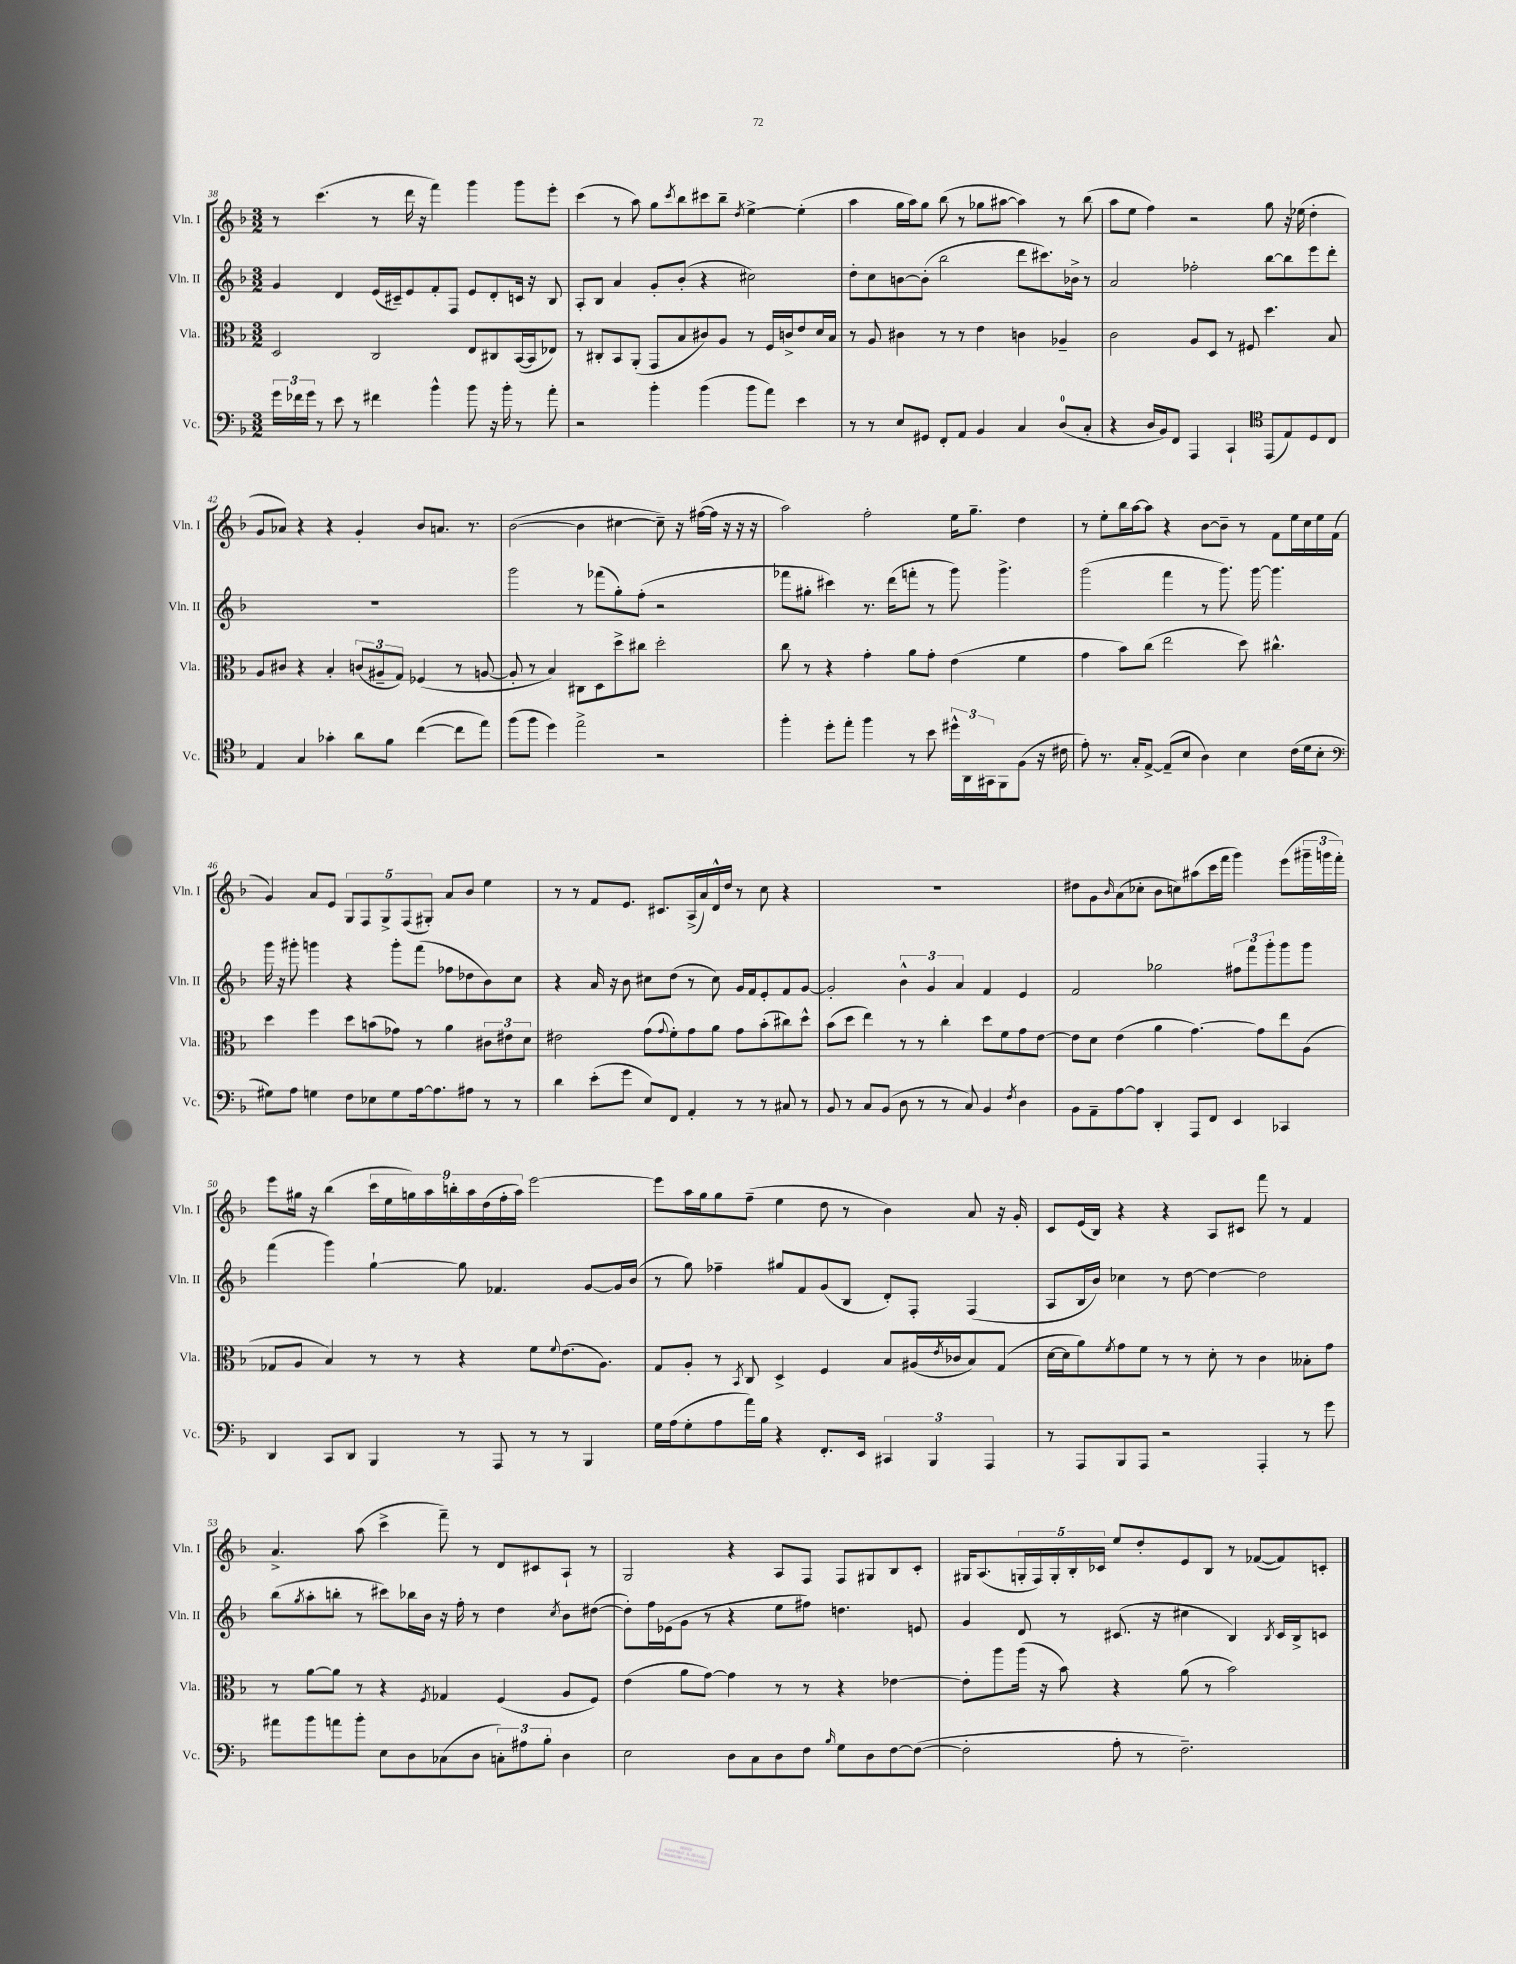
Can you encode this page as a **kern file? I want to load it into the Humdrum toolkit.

**kern	**kern	**kern	**kern
*part4	*part3	*part2	*part1
*staff4	*staff3	*staff2	*staff1
*I"Vc.	*I"Vla.	*I"Vln. II	*I"Vln. I
*I'Vc.	*I'Vla.	*I'Vln. II	*I'Vln. I
*clefF4	*clefC3	*clefG2	*clefG2
*k[b-]	*k[b-]	*k[b-]	*k[b-]
*M3/2	*M3/2	*M3/2	*M3/2
=38	=38	=38	=38
24g\LL	2D/	4g/	8r
24f-X\	.	.	.
24g\JJ	.	.	.
8r	.	.	(4.ccc\
8e\	.	4d/	.
8r	.	.	.
4f#X\	2C/	(16e/LL	8r
.	.	16c#X~/J)	.
.	.	8e/	16ddd\
.	.	.	16r
4b-^^\	.	8f'/	4fff\)
.	.	8F/J	.
8b-\	8E/L	8e/L	4ggg\
16r	8C#X/	8d'/	.
16b-'\	.	.	.
8r	([16BB-/L	16cn/Jk	8ggg\L
.	16BB-/J]	16r	.
8a'\	8E-X/J)	8B-/	8eee'\J
=39	=39	=39	=39
2r	8r	8A'/L	(4ccc\
.	8C#X'/L	8B-/J	.
.	8BB-/	4a/	8r
.	(8AA'/J	.	8aa\)
4b-'\	8GG/L	8g'/L	8gg\L
.	.	.	8qccc/
.	8B-/	(8b-'/J	8bb-\
(4b-\	8c#X/)	4r	8ccc#X\
.	8A/J	.	8bb-~\J
.	.	.	8qdd/
8b-\L	8r	2cc#X\)	[4ee^\
8a\J)	16F/LL	.	.
.	16cn^/J	.	.
4e\	8e/	.	(4ee'\]
.	16d/L	.	.
.	16B-/JJ	.	.
=40	=40	=40	=40
8r	8r	8dd'\L	4aa\
8r	8A/	8cc\	.
8E/L	4c#X\	[8bn\	16gg\LL
.	.	.	16aa\J)
8GG#X/J	.	(8b'\J]	8gg\J
8FF'/L	8r	2bb-\	(8bb-\
8AA/J	8r	.	8r
4BB-/	4e\	.	8gg-X\L
.	.	.	[8aa#X\J
4C/	4cn\	8ddd\L	4aa#\])
.	.	8.ccc#X\)	.
(8D/L	4A-X~/	.	8r
.	.	16b-X^\Jk	.
8C'/J	.	8r	(8bb-\
=41	=41	=41	=41
4r	2c\	2a/	8aa\L
.	.	.	8ee\J
16D/LL	.	.	4ff\)
16BB-/J)	.	.	.
8FF/J	.	.	.
4AAA/	8A/L	2ff-X'\	2r
.	8D/J	.	.
4CC`/	8r	.	.
.	8F#X/	.	.
*clefC4	*	*	*
(8EE/L	4.dd\	[8bb-\L	8gg\
8E/)	.	8bb-\]	16r
.	.	.	(16ee-X\
8D/	.	8eee\	4dd'\
8C/J	8B-/	8ddd'\J	.
!!LO:LB:g=z
=42	=42	=42	=42
4E/	8A/L	1.r	8g/L
.	8c#X/J	.	8a-X/J)
4G/	4r	.	4r
4g-X'\	4B-'/	.	4r
8a\L	(12cn/L	.	4g'/
.	12A#X~/	.	.
8f\J	.	.	.
.	12G/J)	.	.
([4cc\	(4F-X/	.	8b-/L
.	.	.	8.an/J
8cc\L]	8r	.	.
.	.	.	8.r
8ee\J)	[8An/	.	.
=43	=43	=43	=43
(8ff\L	8A'/]	2ggg\	([2b-\
8ff\J	8r	.	.
4dd\)	4B-/)	.	.
2ee^\	8C#X\L	8r	4b-\]
.	8D\	(8fff-X\L	.
.	8dd^\	8gg'\)	[4cc#X\
.	8cc#X\J	(8ff'\J	.
2r	2dd'\	2r	8cc#~\])
.	.	.	16r
.	.	.	([16ff#X\LL
.	.	.	16ff#\JJ]
.	.	.	16r
.	.	.	16r
.	.	.	16r
=44	=44	=44	=44
4ff'\	8cc\	8fff-X\L	2aa\)
.	8r	8gg#X'\J	.
8dd'\L	4r	4ccc#X\)	.
8ee'\J	.	.	.
4ff\	4g'\	8.r	2ff'\
.	.	(16ddd\KL	.
8r	8a\L	8fffn'\J	.
8b-\	8g'\J	8r	.
24dd#X^^\LL	(4e\	8ggg\)	16ee\KL
24AA\	.	.	.
.	.	.	8.gg~\J
24GG#X\J	.	.	.
8FF\	.	4.ggg^\	.
(8F\J	4f\	.	4dd\
16r	.	.	.
16c#X\	.	.	.
=45	=45	=45	=45
8e'\)	4g\	(2ggg\	8r
8.r	.	.	8ee'\L
.	8b-\L)	.	16bb-\L
16G'/KL	.	.	[16aa\J
[8E^/J	(8cc\J	.	8aa\J]
(8E~/L]	2ee\	4fff\	4r
8B-/J	.	.	.
4A\)	.	8r	[8b-\L
.	.	8.ggg\)	8b-~\J]
4B-\	8dd\)	.	8r
.	.	[16ggg\	.
.	4.cc#X^^\	4.ggg\]	8f\L
(16c\LL	.	.	16ee\L
16d\J	.	.	16cc\
8B-'\J	.	.	16ee\
.	.	.	(16f\JJ
!!LO:LB:g=z
=46	=46	=46	=46
*clefF4	*	*	*
8G#X\L)	4dd\	16ggg\	4g/)
.	.	16r	.
8A\J	.	8ggg#X'\	.
4Gn\	4ff\	4gggn\	8a/L
.	.	.	8e/J
8F\L	8dd\L	4r	10G/L
.	.	.	10F/
8E-X\	(8bn\	.	.
.	.	.	10G^/
8G\	8g-X\J)	8ggg'\L	.
.	.	.	(10F/
[16A\k	8r	(8fff\J	.
.	.	.	10G#X'/J)
8.A\]	.	.	.
.	4a\	8ff-X\L	8a/L
8A#X\J	.	8dd-X\	8b-/J
8r	12c#X\L	8b-\)	4ee\
.	12e#X\	.	.
8r	.	8cc\J	.
.	12d\J	.	.
=47	=47	=47	=47
4d\	2e#X\	4r	8r
.	.	.	8r
(8e'\L	.	16a/	8f/L
.	.	16r	.
8g\J	.	8b-\	8.e/J
8E/L)	(8g\L	8cc#X\L	.
.	.	.	8.c#X/L
.	8qqg/	.	.
8FF/J	8f'\)	(8dd\J	.
4AA'/	8g\	8r	(16A^/L
.	.	.	16a/)
.	8a\J	8cc#\)	16d^^/
.	.	.	16dd/JJ
8r	8g\L	16g/LL	8r
.	.	16f/J	.
8r	(8b-'\	8e'/	8cc\
8C#X/	8cc#X\)	8f/	4r
8r	8dd^^\J	[8g/J	.
=48	=48	=48	=48
8BB-/	(8b-\L	2g'/]	1.r
8r	8dd\J	.	.
8C/L	4ee\)	.	.
(8BB-/J	.	.	.
8D\	8r	6b-^^\	.
8r	8r	.	.
.	.	6g/	.
8r	4cc'\	.	.
.	.	6a/	.
8C/)	.	.	.
4BB-/	8dd\L	4f/	.
.	8f\	.	.
8qF/	.	.	.
4D\	8g\	4e/	.
.	[8e\J	.	.
=49	=49	=49	=49
8BB-\L	8e\L]	2f/	8dd#X\L
8AA~\	8d\J	.	8g\
.	.	.	16qqb-/
[8A\	(4e\	.	(8a\
8A\J]	.	.	8cc-X'\J
4DD'/	4a\	2gg-X\	8b-\L
.	.	.	8ccn\)
8AAA/L	[4.g\)	.	(8aa#X\
8FF/J	.	.	16ccc\L
.	.	.	16fff\JJ
4EE/	.	12ff#X\L	4ggg\)
.	.	12fff\	.
.	8g\L]	.	.
.	.	12ggg'\	.
4CC-X/	8ee\	8ggg\	(8eee\L
.	(8A\J	8ggg\J	24ggg#X~\L
.	.	.	24gggn\
.	.	.	24fff'\JJ)
!!LO:LB:g=z
=50	=50	=50	=50
4DD/	8G-X/L	(4fff\	8eee\L
.	8A/J	.	16gg#X\Jk
.	.	.	16r
8CC/L	4B-/)	4ggg\)	(4bb-\
8DD/J	.	.	.
4BBB-/	8r	[4gg`\	18ccc\LL
.	.	.	18ee\
.	.	.	18ggn\)
.	8r	.	.
.	.	.	18aa\
.	.	.	18bbn'\
8r	4r	8gg\]	.
.	.	.	18aa\
.	.	.	(18dd\
8AAA/	.	4.f-X/	.
.	.	.	18ff'\
.	.	.	18aa\JJ)
8r	8f\L	.	[2eee\
.	8qqf/	.	.
8r	(8.e\	.	.
4BBB-/	.	[8g/L	.
.	8.A\J)	.	.
.	.	16g/L]	.
.	.	(16b-/JJ	.
=51	=51	=51	=51
16G\LL	8G/L	8r	8eee\L]
(16A\J	.	.	.
8G'\	8A'/J	8gg\)	16aa\L
.	.	.	16gg\J
8A\	8r	4ff-X~\	8gg\
.	8qBB-/	.	.
16a\L)	8C/	.	(8ff~\J
16B-\JJ	.	.	.
4r	4D^/	8gg#X/L	4ee\
.	.	8f/	.
8.FF'/L	4F/	(8g/	8dd\
.	.	8B-/J	8r
16EE/Jk	.	.	.
6CC#X/	8B-/L	8d'/L)	4b-\)
.	(16A#X/L	8F'/J	.
6BBB-/	.	.	.
.	8qe/	.	.
.	16c-X/J	.	.
.	8B-/)	(4F/	8a/
6AAA/	.	.	.
.	(8G/J	.	16r
.	.	.	16g'/
=52	=52	=52	=52
8r	[16d\LL	8A/L	8c/L
.	16d\J]	.	.
8AAA/L	8a\)	16B-/L	(16e/L
.	.	16b-/JJ)	16B-/JJ)
.	8qf/	.	.
8BBB-/	8g\	4cc-X\	4r
8AAA/J	8f\J	.	.
2r	8r	8r	4r
.	8r	[8dd\	.
.	8d'\	4dd\_	8A/L
.	8r	.	8c#X/J
4AAA'/	4c\	2dd\]	8fff\
.	.	.	8r
8r	8B--X'\L	.	4f/
8g\	8g\J	.	.
!!LO:LB:g=z
=53	=53	=53	=53
8a#X\L	8r	(8bb-\L	4.a^/
.	.	8qgg/	.
8b-\	[8a\L	8aa'\	.
8an\	8a\J]	8bbn'\J	.
8b-'\J	8r	8r	(8aa\
8E\L	4r	8ccc#X\L)	4ccc^\
8D\	.	16bb-X\L	.
.	.	16b-\JJ	.
.	8qF/	.	.
(8C-X\	4G-X/	16r	8fff~\)
.	.	16ff'\	.
8D\J	.	8r	8r
12Cn'\L)	(4F/	4dd\	8d/L
12A#X\	.	.	.
.	.	.	8c#X/
12B-'\J	.	.	.
.	.	8qcc/	.
4D\	8A/L	8b-\L	8A`/J
.	8F/J)	([8dd#X\J	8r
=54	=54	=54	=54
2E\	(4e\	8dd#'\L])	2G/
.	.	16ff\L	.
.	.	(16e-X\J	.
.	8a\L	8g\J	.
.	[8g\J)	8r	.
8D\L	4g\]	4r	4r
8C\	.	.	.
8D\	8r	8ee\L	8A/L
8F\J	8r	8ff#X\J)	8F/J
16qqB-/	.	.	.
8G\L	4r	4.ddn\	8F/L
8D\	.	.	8G#X/
[8F\	[4e-X\	.	8B-/
(8F\J_	.	8en/	8c'/J
=55	=55	=55	=55
2F'\]	8e-'\L]	4g/	16G#X/KL
.	.	.	(8.A/
.	8aa\	.	.
.	(16aa\Jk	8d/	20Gn'/L
.	.	.	20F/)
.	16r	.	.
.	.	.	20G'/
.	8b-\)	8r	.
.	.	.	20B-'/
.	.	.	20c-X/JJ
8A'\	4r	(8.c#X/	8ee/L
8r	.	.	8dd'/
.	.	16r	.
2.F~\)	(8a\	4cc#X\	8e/
.	8r	.	8B-/J
.	2b-\)	4B-/)	8r
.	.	.	([8f-X/L
.	.	8qB-/	.
.	.	16c#/LL	8f-/])
.	.	16B-^/J	.
.	.	8cn/J	8cn'/J
==	==	==	==
*-	*-	*-	*-
